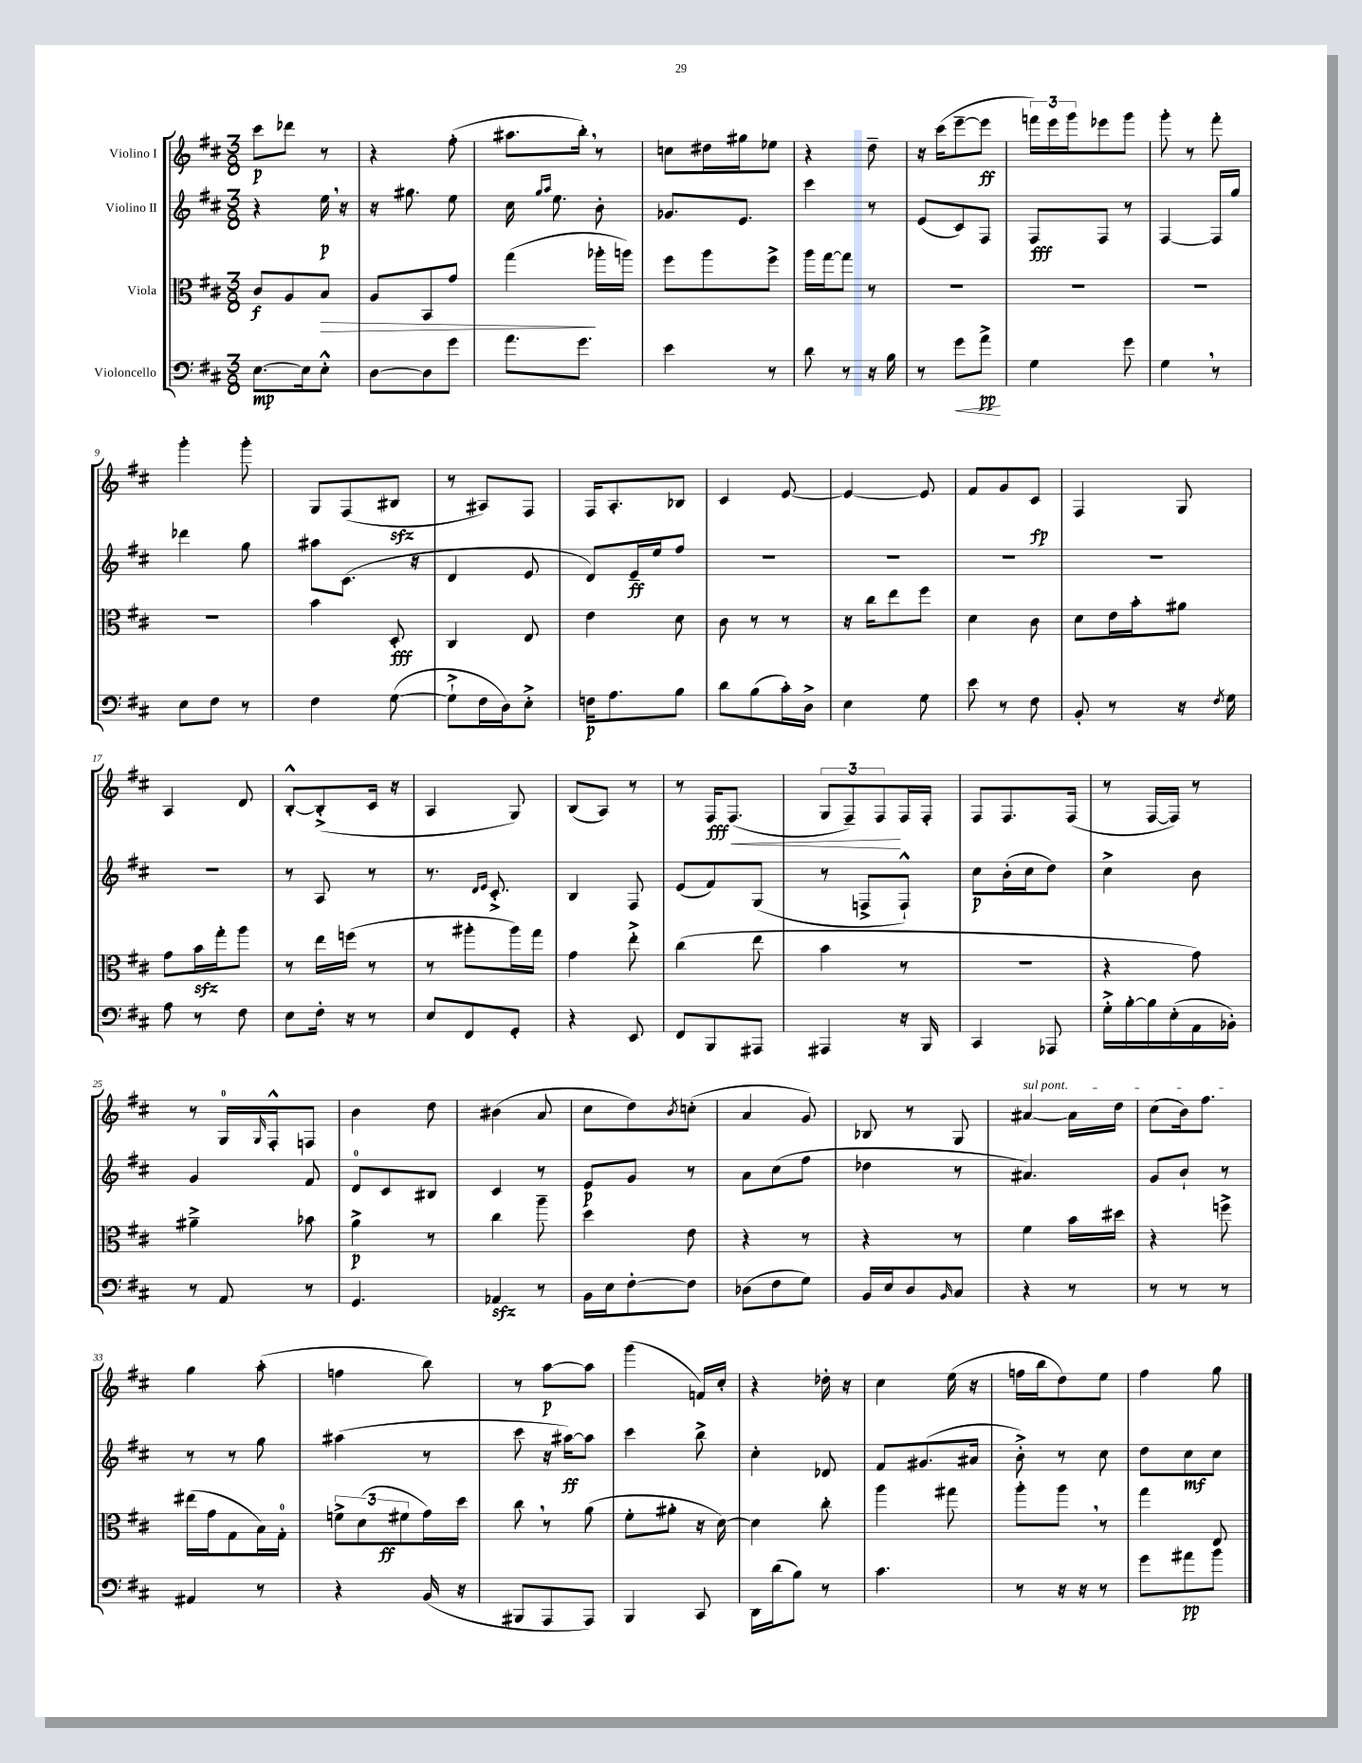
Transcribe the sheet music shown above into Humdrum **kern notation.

**kern	**dynam	**kern	**dynam	**kern	**dynam	**kern	**dynam
*part4	*part4	*part3	*part3	*part2	*part2	*part1	*part1
*staff4	*staff4	*staff3	*staff3	*staff2	*staff2	*staff1	*staff1
*I"Violoncello	*	*I"Viola	*	*I"Violino II	*	*I"Violino I	*
*clefF4	*	*clefC3	*	*clefG2	*	*clefG2	*
*k[f#c#]	*	*k[f#c#]	*	*k[f#c#]	*	*k[f#c#]	*
*M3/8	*	*M3/8	*	*M3/8	*	*M3/8	*
=1	=1	=1	=1	=1	=1	=1	=1
[8.E\L	mp	8c#/L	f	4r	.	8ccc#\L	p
.	.	8A/	.	.	.	8ddd-X\J	.
16E\k]	.	.	.	.	.	.	.
!	!	!	!LO:HP:b	!	!	!	!
8E'^^\J	.	8B/J	>	16ee,\	p	8r	.
.	.	.	.	16r	.	.	.
=2	=2	=2	=2	=2	=2	=2	=2
[8D\L	.	8A/L	.	16r	.	4r	.
.	.	.	.	8.gg#X\	.	.	.
8D\]	.	8BB/	.	.	.	.	.
8g\J	.	8g/J	.	8ee\	.	(8ff#'\	.
=3	=3	=3	=3	=3	=3	=3	=3
8.a\L	.	(4gg\	.	16cc#\	.	8.aa#X\L	.
.	.	.	.	16qqgg/LL	.	.	.
.	.	.	.	16qqaa/JJ	.	.	.
.	.	.	.	8.ee\	.	.	.
8.g\J	.	.	.	.	.	16bb',\Jk)	.
.	.	16aa-X'\LL	]	8b'\	.	8r	.
.	.	16aan\JJ)	.	.	.	.	.
=4	=4	=4	=4	=4	=4	=4	=4
4e\	.	8ff#\L	.	8.g-X/L	.	8ccn\L	.
.	.	8aa\	.	.	.	16dd#X\L	.
.	.	.	.	8.e/J	.	16gg#X\J	.
8r	.	8ff#^\J	.	.	.	8ee-X\J	.
=5	=5	=5	=5	=5	=5	=5	=5
8d\	.	16aa\LL	.	4ccc#\	.	4r	.
.	.	[16gg\J	.	.	.	.	.
8r	.	8gg\J]	.	.	.	.	.
16r	.	8r	.	8r	.	8dd~\	.
16B\	.	.	.	.	.	.	.
=6	=6	=6	=6	=6	=6	=6	=6
8r	.	4.r	.	(8e/L	.	16r	.
.	.	.	.	.	.	(16ccc#\KL	.
!	!LO:HP:b	!	!	!	!	!	!
8g\L	<	.	.	8c#/)	.	[8eee~\	.
8a^\J	pp	.	.	8F#/J	.	8eee\J]	ff
.	[	.	.	.	.	.	.
=7	=7	=7	=7	=7	=7	=7	=7
4G\	.	4.r	.	8F#/L	fff	24fffn\LL)	.
.	.	.	.	.	.	24eee\	.
.	.	.	.	.	.	24ggg\J	.
.	.	.	.	8F#/J	.	8eee-X\	.
8g\	.	.	.	8r	.	8ggg\J	.
=8	=8	=8	=8	=8	=8	=8	=8
4G,\	.	4.r	.	[4F#/	.	8ggg'\	.
.	.	.	.	.	.	8r	.
8r	.	.	.	16F#/LL]	.	8fff#'\	.
.	.	.	.	16gg/JJ	.	.	.
!!LO:LB:g=z
=9	=9	=9	=9	=9	=9	=9	=9
8E\L	.	4.r	.	4ddd-X\	.	4ggg'\	.
8F#\J	.	.	.	.	.	.	.
8r	.	.	.	8gg\	.	8ggg'\	.
=10	=10	=10	=10	=10	=10	=10	=10
4F#\	.	4b\	.	8aa#X\L	.	8G/L	.
.	.	.	.	(8.c#\J	.	(8F#/	.
([8G\	.	8D'/	fff	.	.	8B#Xzz/J	.
.	.	.	.	16r	.	.	.
=11	=11	=11	=11	=11	=11	=11	=11
8G`^\L]	.	4C#/	.	4d/	.	8r	.
16F#\L	.	.	.	.	.	8A#X/L)	.
16D\J)	.	.	.	.	.	.	.
8E'^\J	.	8E/	.	8e/	.	8F#/J	.
=12	=12	=12	=12	=12	=12	=12	=12
16Fn\KL	p	4e\	.	8d/L)	.	16F#/KL	.
8.A\	.	.	.	.	.	8.A'/	.
.	.	.	.	16e~/L	ff	.	.
.	.	.	.	16ee/J	.	.	.
8B\J	.	8d\	.	8ff#/J	.	8B-X/J	.
=13	=13	=13	=13	=13	=13	=13	=13
8d\L	.	8c#\	.	4.r	.	4c#/	.
(8B\	.	8r	.	.	.	.	.
16c#'\L)	.	8r	.	.	.	[8e/	.
16D^\JJ	.	.	.	.	.	.	.
=14	=14	=14	=14	=14	=14	=14	=14
4E\	.	16r	.	4.r	.	4e/_	.
.	.	16cc#\KL	.	.	.	.	.
.	.	8ee\	.	.	.	.	.
8G\	.	8ff#\J	.	.	.	8e/]	.
=15	=15	=15	=15	=15	=15	=15	=15
8e\	.	4d\	.	4.r	.	8f#/L	.
8r	.	.	.	.	.	8g/	.
8F#\	.	8c#\	.	.	.	8c#/J	fp
=16	=16	=16	=16	=16	=16	=16	=16
8BB'/	.	8d\L	.	4.r	.	4F#/	.
8r	.	16e\L	.	.	.	.	.
.	.	16b'\J	.	.	.	.	.
16r	.	8a#X\J	.	.	.	8G/	.
8qF#/	.	.	.	.	.	.	.
16G\	.	.	.	.	.	.	.
!!LO:LB:g=z
=17	=17	=17	=17	=17	=17	=17	=17
8A\	.	8g\L	.	4.r	.	4A/	.
8r	.	16bzz\L	.	.	.	.	.
.	.	16gg'\J	.	.	.	.	.
8F#\	.	8aa\J	.	.	.	8d/	.
=18	=18	=18	=18	=18	=18	=18	=18
8E\L	.	8r	.	8r	.	[8B'^^/L	.
16F#'\Jk	.	16ee\LL	.	8A/	.	(8B'^/]	.
16r	.	(16ffn\JJ	.	.	.	.	.
8r	.	8r	.	8r	.	16c#/Jk	.
.	.	.	.	.	.	16r	.
=19	=19	=19	=19	=19	=19	=19	=19
8E/L	.	8r	.	8.r	.	4A/	.
8FF#/	.	8aa#X'\L	.	.	.	.	.
.	.	.	.	16qqd/LL	.	.	.
.	.	.	.	16qqe/JJ	.	.	.
.	.	.	.	8.c#'^/	.	.	.
8GG'/J	.	16aa#\L)	.	.	.	8G/)	.
.	.	16gg\JJ	.	.	.	.	.
=20	=20	=20	=20	=20	=20	=20	=20
4r	.	4g\	.	4B/	.	(8B/L	.
.	.	.	.	.	.	8A/J)	.
8EE/	.	8ee'^\	.	8F#/	.	8r	.
=21	=21	=21	=21	=21	=21	=21	=21
8FF#/L	.	(4cc#\	.	(8e/L	.	8r	.
!	!	!	!	!	!	!	!LO:HP:b
8BBB/	.	.	.	8f#/)	.	16F#/KL	< fff
.	.	.	.	.	.	(8.F#/J	.
8AAA#X/J	.	8ee\	.	(8G/J	.	.	.
=22	=22	=22	=22	=22	=22	=22	=22
4AAA#X/	.	4b\	.	8r	.	12G/L	.
.	.	.	.	.	.	12F#~/)	.
.	.	.	.	8Fn^/L	.	.	.
.	.	.	.	.	.	12F#/	.
16r	.	8r	.	8F`^^/J)	.	16F#/L	[
16BBB/	.	.	.	.	.	16F#'/JJ	.
=23	=23	=23	=23	=23	=23	=23	=23
4CC#/	.	4.r	.	8cc#\L	p	8F#/L	.
.	.	.	.	(16b'\L	.	8.F#/	.
.	.	.	.	16cc#\J	.	.	.
8AAA-X/	.	.	.	8dd\J)	.	.	.
.	.	.	.	.	.	(16F#/Jk	.
=24	=24	=24	=24	=24	=24	=24	=24
16G'^\LL	.	4r	.	4cc#^\	.	8r	.
[16B'\	.	.	.	.	.	.	.
16B\]	.	.	.	.	.	[16F#/LL	.
(16E'\	.	.	.	.	.	16F#/JJ])	.
16AA\	.	8g\)	.	8b\	.	8r	.
16BB-X'\JJ)	.	.	.	.	.	.	.
!!LO:LB:g=z
=25	=25	=25	=25	=25	=25	=25	=25
8r	.	4a#X~^\	.	4g/	.	8r	.
8AA/	.	.	.	.	.	16G/LL	.
.	.	.	.	.	.	16qqG/	.
.	.	.	.	.	.	16F#'^^/J	.
8r	.	8b-X\	.	8f#/	.	8Fn/J	.
=26	=26	=26	=26	=26	=26	=26	=26
4.GG/	.	4a^\	p	8d/L	.	4b\	.
.	.	.	.	8c#/	.	.	.
.	.	8r	.	8B#X/J	.	8dd\	.
=27	=27	=27	=27	=27	=27	=27	=27
4AA-Xzz/	.	4cc#\	.	4c#/	.	(4b#X\	.
8r	.	8aa~\	.	8r	.	8a/	.
=28	=28	=28	=28	=28	=28	=28	=28
16BB\LL	.	4dd\	.	8e/L	p	8cc#\L	.
16E\J	.	.	.	.	.	.	.
[8F#'\	.	.	.	8g/J	.	8dd\)	.
.	.	.	.	.	.	8qb/	.
8F#\J]	.	8e\	.	8r	.	(8ccn'\J	.
=29	=29	=29	=29	=29	=29	=29	=29
(8D-X\L	.	4r	.	8a\L	.	4a/	.
8F#\	.	.	.	(8cc#\	.	.	.
8G\J)	.	8r	.	8ff#\J	.	8g/)	.
=30	=30	=30	=30	=30	=30	=30	=30
16BB/LL	.	4r	.	4dd-X\	.	8B-X/	.
16E/J	.	.	.	.	.	.	.
8D/	.	.	.	.	.	8r	.
16qqBB/	.	.	.	.	.	.	.
8C#/J	.	8r	.	8r	.	8G/	.
=31	=31	=31	=31	=31	=31	=31	=31
!	!	!	!	!	!	!LO:TX:a:i:t=sul pont.	!
4r	.	4f#\	.	4.a#X/)	.	[4a#X/	.
8r	.	16b\LL	.	.	.	16a#\LL]	.
.	.	16dd#X\JJ	.	.	.	16dd\JJ	.
=32	=32	=32	=32	=32	=32	=32	=32
8r	.	4r	.	8g/L	.	(8cc#\L	.
8r	.	.	.	8b`/J	.	16b\k)	.
.	.	.	.	.	.	8.ff#\J	.
8r	.	8ffn^\	.	8r	.	.	.
!!LO:LB:g=z
=33	=33	=33	=33	=33	=33	=33	=33
4AA#X/	.	(16ee#X\LL	.	8r	.	4gg\	.
.	.	16g\J	.	.	.	.	.
.	.	8G\	.	8r	.	.	.
8r	.	16B\L)	.	8gg\	.	(8aa'\	.
.	.	16G'\JJ	.	.	.	.	.
=34	=34	=34	=34	=34	=34	=34	=34
4r	.	12fn^\L	.	(4aa#X\	.	4ffn\	.
.	.	(12d\	.	.	.	.	.
.	.	12f#X\	ff	.	.	.	.
(16BB/	.	16g\L)	.	8r	.	8bb\)	.
16r	.	16dd\JJ	.	.	.	.	.
=35	=35	=35	=35	=35	=35	=35	=35
8BBB#X/L	.	8cc#,\	.	8ccc#\	.	8r	.
8AAA/	.	8r	.	16r	.	[8aa\L	p
.	.	.	.	[16aa#X\KL)	ff	.	.
8AAA/J)	.	(8a\	.	8aa#\J]	.	8aa\J]	.
=36	=36	=36	=36	=36	=36	=36	=36
4BBB/	.	8f#'\L	.	4ccc#\	.	(4ggg\	.
.	.	8a#X'\J	.	.	.	.	.
8CC#/	.	16r	.	8bb^\	.	16fn/LL)	.
.	.	[16d\)	.	.	.	16cc#'/JJ	.
=37	=37	=37	=37	=37	=37	=37	=37
16DD\LL	.	4d\]	.	4cc#'\	.	4r	.
(16d\J	.	.	.	.	.	.	.
8B\J)	.	.	.	.	.	.	.
8r	.	8cc#'\	.	8d-X/	.	16dd-X'\	.
.	.	.	.	.	.	16r	.
=38	=38	=38	=38	=38	=38	=38	=38
4.c#\	.	4aa\	.	8f#/L	.	4cc#\	.
.	.	.	.	(8.g#X/	.	.	.
.	.	8gg#X\	.	.	.	(16ee\	.
.	.	.	.	16a#X/Jk	.	16r	.
=39	=39	=39	=39	=39	=39	=39	=39
8r	.	8aa'\L	.	8b'^\)	.	16ffn\LL	.
.	.	.	.	.	.	16bb\J	.
16r	.	8aa,\J	.	8r	.	8dd\)	.
16r	.	.	.	.	.	.	.
8r	.	8r	.	8cc#\	.	8ee\J	.
=40	=40	=40	=40	=40	=40	=40	=40
8g\L	.	4gg\	.	8dd\L	.	4ff#\	.
8a#X\	pp	.	.	8cc#\	mf	.	.
8b\J	.	8E/	.	8cc#\J	.	8gg\	.
==	==	==	==	==	==	==	==
*-	*-	*-	*-	*-	*-	*-	*-
